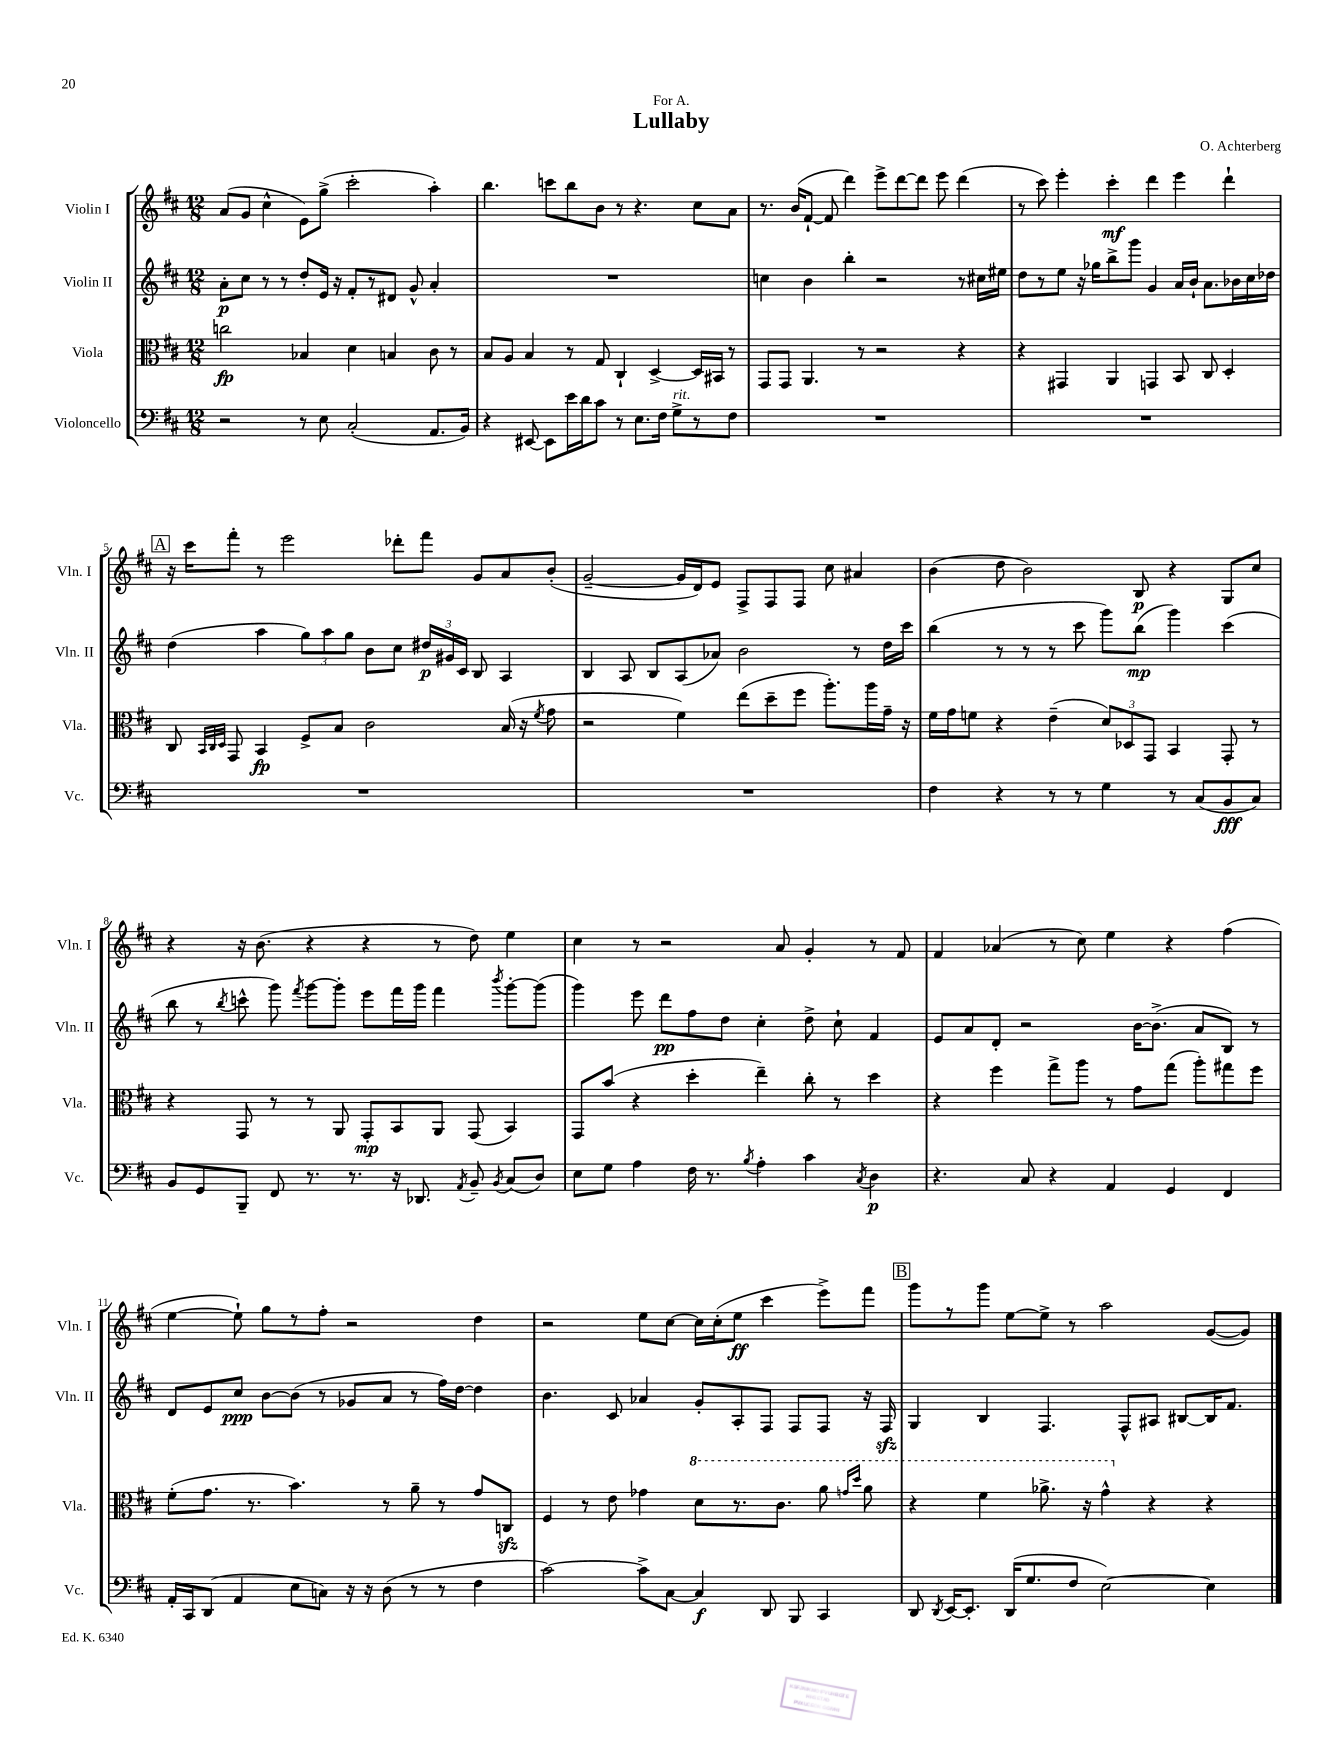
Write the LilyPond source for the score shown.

\header { title = "Lullaby" composer = "O. Achterberg" dedication = "For A." }
<<
\new StaffGroup <<
\new Staff = "s0" \with { instrumentName = "Violin I" shortInstrumentName = "Vln. I" } {
    \clef treble \key d \major \numericTimeSignature \time 12/8
    \autoBeamOff a'8[( g'8] cis''4-^ e'8[) g''8]->( cis'''2-. a''4-.) |
    b''4. c'''8[ b''8 b'8] r8 r4. cis''8[ a'8] |
    r8. b'16[( fis'8]~-! fis'8 d'''4) e'''8[-> d'''8~ d'''8] e'''8 d'''4( |
    r8 cis'''8) e'''4-. cis'''4-.\mf d'''4 e'''4 d'''4-! |
    \mark \markup { \box "A" } r16 cis'''16[ fis'''8]-. r8 e'''2 des'''8[-. fis'''8] g'8[ a'8 b'8]-.( |
    g'2~-- g'16[ d'16) e'8] fis8[-> fis8 fis8] cis''8 ais'4 |
    b'4( d''8 b'2) b8\p r4 g8[ cis''8] |
    r4 r16 b'8.( r4 r4 r8 d''8) e''4 |
    cis''4 r8 r2 a'8 g'4-. r8 fis'8 |
    fis'4 aes'4( r8 cis''8) e''4 r4 fis''4( |
    e''4~ e''8-!) g''8[ r8 fis''8]-. r2 d''4 |
    r2 e''8[ cis''8]~ cis''16[ cis''16-.( e''8]\ff cis'''4 e'''8[->) fis'''8] |
    \mark \markup { \box "B" } g'''8[ r8 g'''8] e''8[~ e''8]-> r8 a''2 g'8[~( g'8]) \bar "|." |
}
\new Staff = "s1" \with { instrumentName = "Violin II" shortInstrumentName = "Vln. II" } {
    \clef treble \key d \major \numericTimeSignature \time 12/8
    \autoBeamOff a'8[-.\p cis''8] r8 r8 d''8[-. e'16] r16 fis'8[-. r8 dis'8] g'8-^ a'4-. |
    R1. |
    c''4 b'4 b''4-. r2 r8 cis''16[ eis''16] |
    d''8[ r8 e''8] r16 ges''16[ b''8-> g'''8] g'4 a'16[ b'16]-! a'8.[ bes'16 cis''16 des''16] |
    \mark \markup { \box "A" } d''4( a''4 \tuplet 3/2 { g''8[) a''8 g''8] } b'8[ cis''8] \tuplet 3/2 { dis''16[\p gis'16 cis'16] } b8 a4 |
    b4 a8 b8[ a8( aes'8]) b'2 r8 d''16[ cis'''16] |
    b''4( r8 r8 r8 cis'''8 g'''8[) b''8]\mp( g'''4) cis'''4( |
    b''8 r8 \acciaccatura { b''8 } c'''8-^ g'''8) \acciaccatura { fis'''8 } g'''8[~ g'''8]-. e'''8[ fis'''16 g'''16] fis'''4 \acciaccatura { b'''8 } g'''8[~-. g'''8]( |
    g'''4) e'''8 d'''8[\pp fis''8 d''8] cis''4-. d''8-> cis''8-! fis'4 |
    e'8[ a'8 d'8]-. r2 b'16[~ b'8.]->( a'8[ b8]) r8 |
    d'8[ e'8 cis''8]\ppp b'8[~ b'8]( r8 ges'8[ a'8] r8 fis''16[) d''16]~ d''4 |
    b'4. cis'8 aes'4 g'8[-. a8-. fis8] fis8[ fis8] r16 fis16\sfz |
    \mark \markup { \box "B" } g4 b4 fis4. fis8[-^ ais8] bis8[~ bis16 fis'8.] \bar "|." |
}
\new Staff = "s2" \with { instrumentName = "Viola" shortInstrumentName = "Vla." } {
    \clef alto \key d \major \numericTimeSignature \time 12/8
    \autoBeamOff c''2\fp bes4 d'4 b4 cis'8 r8 |
    b8[ a8] b4 r8 g8 cis4-! d4~-> d16[ bis,16] r8 |
    g,8[ g,8] a,4. r8 r2 r4 |
    r4 gis,4 a,4 g,4 b,8 cis8 d4-. |
    \mark \markup { \box "A" } cis8 \grace { b,32[ cis32 d32] } g,8 b,4\fp fis8[-> b8] cis'2 b16( r16 \acciaccatura { fis'8 } g'8 |
    r2 fis'4) e''8[( d''8-- fis''8] a''8.[-.) a''16 g'16]-- r16 |
    fis'16[ g'16 f'8] r4 e'4--( \tuplet 3/2 { d'8[) des8 g,8] } b,4 g,8-. r8 |
    r4 g,8 r8 r8 a,8 g,8[-.\mp b,8 a,8] g,8( b,4) |
    g,8[ b'8]( r4 d''4-. e''4--) cis''8-. r8 d''4 |
    r4 fis''4 g''8[-> a''8] r8 g'8[ g''8]( a''8[-.) gis''8 fis''8] |
    fis'8[-.( g'8.] r8. b'4.) r8 a'8-- r8 g'8[ c8]\sfz |
    fis4 r8 e'8 ges'4 \ottava #1 d''8[ r8. cis''8.] a''8 \grace { g''!16[ d'''16] } a''8 |
    \mark \markup { \box "B" } r4 fis''4 aes''8.-> r16 g''4-^ \ottava #0 r4 r4 \bar "|." |
}
\new Staff = "s3" \with { instrumentName = "Violoncello" shortInstrumentName = "Vc." } {
    \clef bass \key d \major \numericTimeSignature \time 12/8
    \autoBeamOff r2 r8 e8 cis2-.( a,8.[ b,16]) |
    r4 eis,8~ eis,8[ e'16 d'16 cis'8] r8 e8.[ fis16] g8[->^\markup { \italic "rit." } r8 fis8] |
    R1. |
    R1. |
    \mark \markup { \box "A" } R1. |
    R1. |
    fis4 r4 r8 r8 g4 r8 cis8[( b,8\fff cis8]) |
    b,8[ g,8 b,,8]-- fis,8 r8. r8. r16 des,8. \acciaccatura { a,8 } b,8-- \acciaccatura { b,8 } cis8[( d8]) |
    e8[ g8] a4 fis16 r8. \acciaccatura { b8 } a4-. cis'4 \acciaccatura { cis8 } d4\p |
    r4. cis8 r4 a,4 g,4 fis,4 |
    a,16[-. cis,16 d,8]( a,4 e8[ c8]) r16 r16 d8( r8 r8 fis4 |
    cis'2~) cis'8[-> cis8]~ cis4\f d,8 b,,8 cis,4 |
    \mark \markup { \box "B" } d,8 \acciaccatura { d,8 } e,16[~ e,8.]-. d,16[( g8. fis8] e2~) e4 \bar "|." |
}
>>
>>
